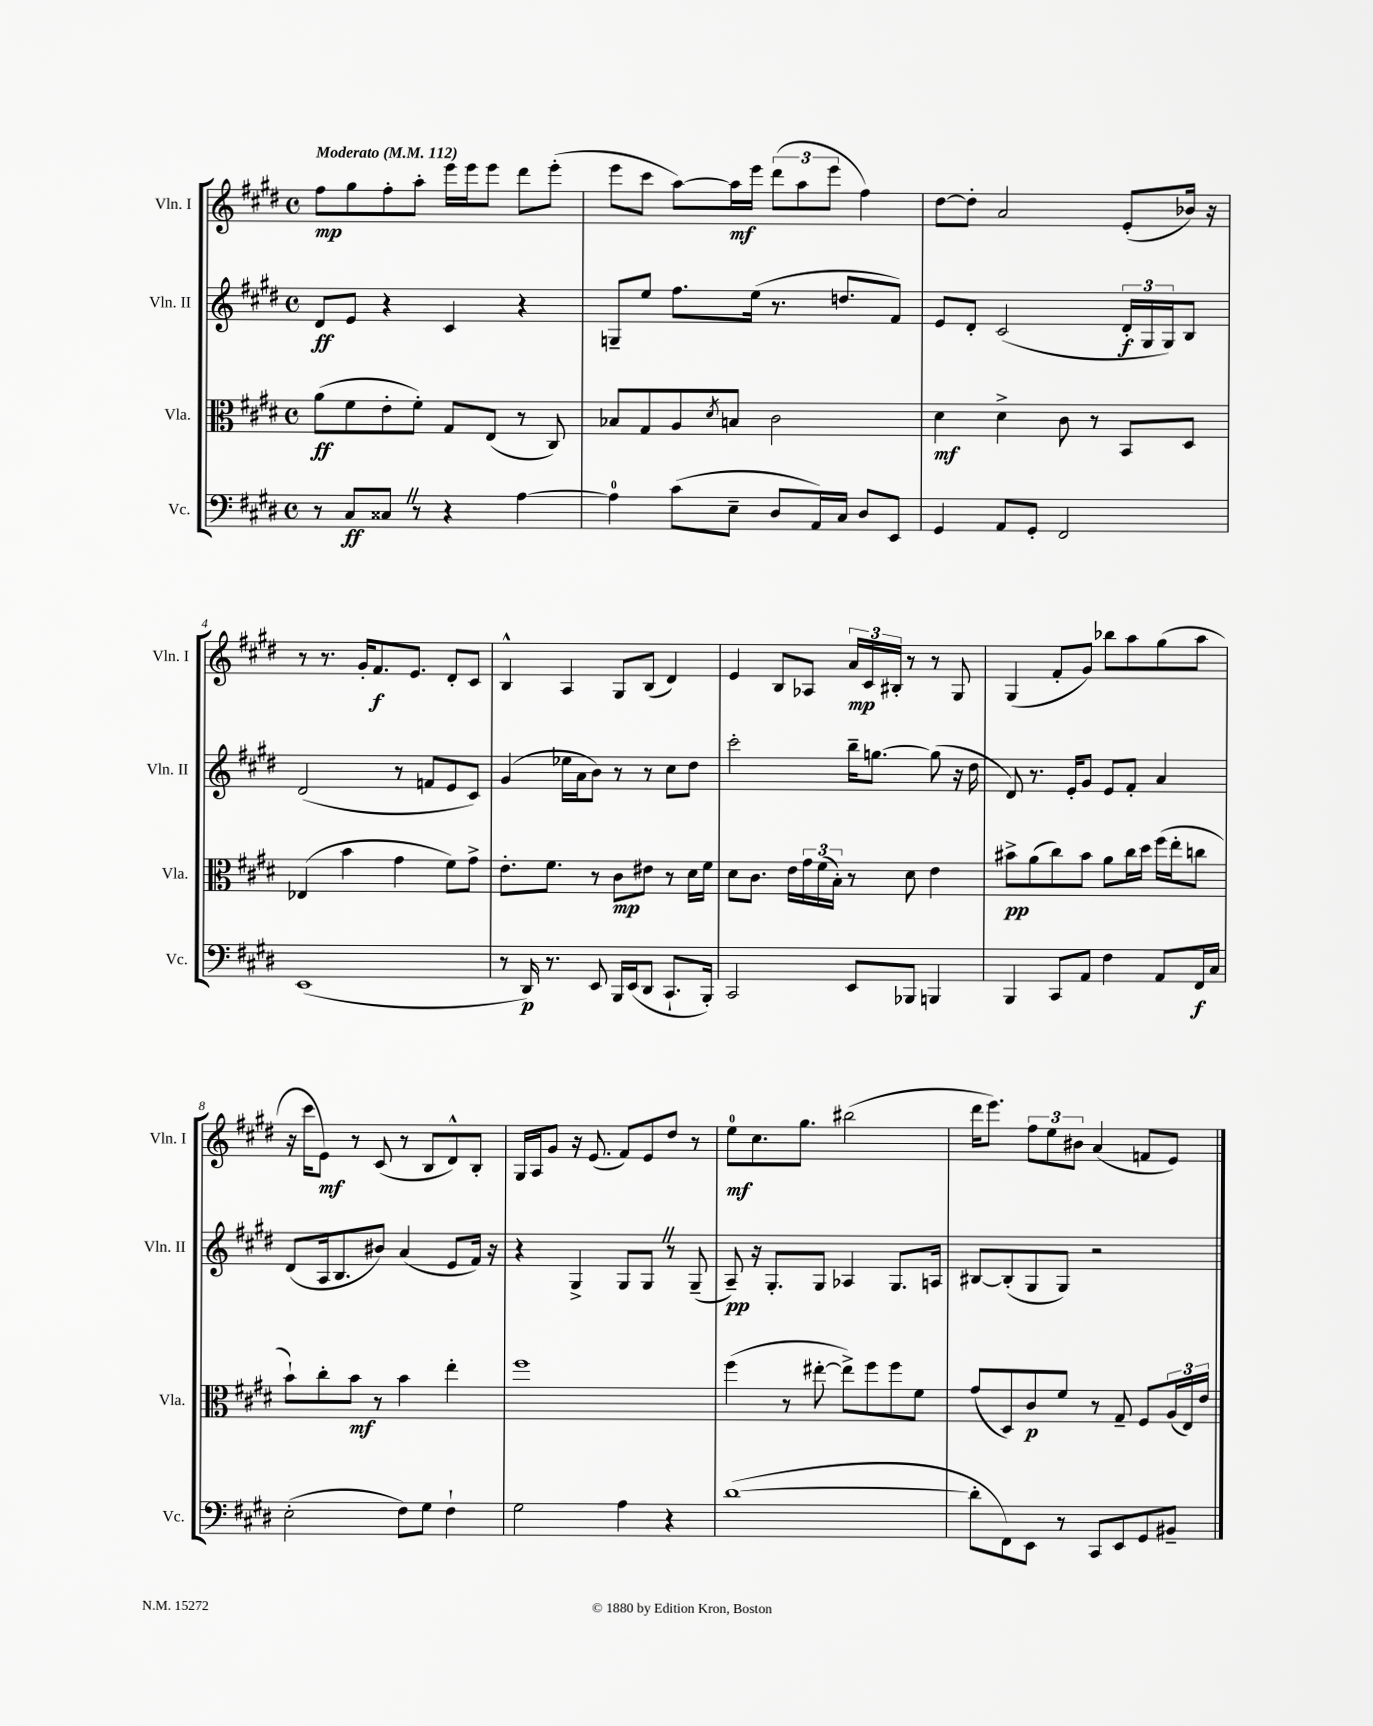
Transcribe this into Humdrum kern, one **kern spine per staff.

**kern	**kern	**kern	**kern
*staff4	*staff3	*staff2	*staff1
*clefF4	*clefC3	*clefG2	*clefG2
*k[f#c#g#d#]	*k[f#c#g#d#]	*k[f#c#g#d#]	*k[f#c#g#d#]
*M4/4	*M4/4	*M4/4	*M4/4
*met(c)	*met(c)	*met(c)	*met(c)
*MM112	*MM112	*MM112	*MM112
8r	(8a\L	8d#/L	8ff#\L
8C#/L	8f#\	8e/J	8gg#\
8C##/J	8e'\	4r	8ff#'\
8r	8f#'\J)	.	8aa'\J
4r	8G#/L	4c#/	16eee\LL
.	.	.	16eee\J
.	(8E/J	.	8eee\J
[4A\	8r	4r	8ddd#\L
.	8C#/)	.	(8eee'\J
=	=	=	=
4A\]	8B-/L	8G~/L	8eee\L
.	8G#/	8ee/J	8ccc#\J
(8c#\L	8A/	8.ff#\L	[8aa\L)
.	8qd#/	.	.
8E~\J	8B/J	.	16aa\]L
.	.	(16ee\Jk	16eee\JJ
8D#/L	2c#\	8.r	(12ddd#\L
.	.	.	12aa\
16AA/L)	.	.	.
.	.	.	12eee\J
16C#/JJ	.	8.dd/L	.
8D#/L	.	.	4ff#\)
8EE/J	.	8f#/J)	.
=	=	=	=
4GG#/	4d#\	8e/L	[8dd#\L
.	.	8d#'/J	8dd#'\]J
8AA/L	4d#^\	(2c#/	2a/
8GG#'/J	.	.	.
2FF#/	8c#\	.	.
.	8r	.	.
.	8BB/L	24d#'/LL	(8e'/L
.	.	24G#/	.
.	.	24G#/J)	.
.	8D#/J	8B/J	16b-/Jk)
.	.	.	16r
=	=	=	=
(1EE	(4E-/	(2d#/	8r
.	.	.	8.r
.	4b\	.	.
.	.	.	16g#'/LK
.	.	.	8.f#/
.	4g#\	8r	.
.	.	.	8.e/J
.	.	8f/L	.
.	8f#\L)	8e/	8d#'/L
.	8g#^\J	8c#/J)	8c#/J
=	=	=	=
8r	8.e'\L	(4g#/	4B^^/
16DD#/)	.	.	.
8.r	8.f#\J	.	.
.	.	16ee-\LL	4A/
.	.	16a\J	.
8EE/	8r	8b\J)	.
16BBB/LL	8c#\L	8r	8G#/L
(16EE/J	.	.	.
8DD#/J	8e#\J	8r	(8B/J
8.CC#`/L	8r	8cc#\L	4d#/)
.	16d#\LL	8dd#\J	.
16BBB'/Jk)	16f#\JJ	.	.
=	=	=	=
2CC#/	8d#\L	2ccc#'\	4e/
.	8.c#\J	.	.
.	.	.	8B/L
.	16e\LL	.	.
.	24g#\	.	8A-/J
.	(24f#\	.	.
.	24B'\JJ)	.	.
8EE/L	8r	16bb~\LK	24a/LL
.	.	.	24c#/
.	.	[8.gg\J	.
.	.	.	24B#'/JJ
8BBB-/J	8d#\	.	8r
4BBB/	4e\	(8gg\]	8r
.	.	16r	8G#/
.	.	16dd#\	.
=	=	=	=
4BBB/	8b#^\L	8d#/)	(4G#/
.	(8a\	8.r	.
8CC#/L	8cc#\)	.	8f#'/L
.	.	16e'/LK	.
8AA/J	8b#\J	8g#/J	8g#/J)
4F#\	8a\L	8e/L	8bb-\L
.	16cc#\L	8f#'/J	8aa\
.	16dd#\JJ	.	.
8AA/L	(16ff#\LL	4a/	(8gg#\
.	16ee'\J	.	.
16FF#/L	8cc\J	.	8aa\J
16C#/JJ	.	.	.
=	=	=	=
(2E'\	8b`\L)	(8d#/L	16r
.	.	.	16ccc#\LK
.	8cc#'\	16A/k	8e\J)
.	.	8.B/	.
.	8b\J	.	8r
.	8r	8b#/J)	(8c#/
8F#\L)	4b\	(4a/	8r
8G#\J	.	.	8B/L
4F#`\	4ee'\	8e/L	8d#^^/)
.	.	16f#/Jk)	8B'/J
.	.	16r	.
=	=	=	=
2G#\	1ff#	4r	16G#/LL
.	.	.	16A/J
.	.	.	8g#/J
.	.	4G#^/	16r
.	.	.	(8.e/
4A\	.	8G#/L	8f#/L)
.	.	8G#/J	8e/
4r	.	8r	8dd#/J
.	.	(8G#~/	8r
=	=	=	=
([1d#	(4ff#\	8A~/)	8ee\L
.	.	16r	8.cc#\
.	.	8.G#'/L	.
.	8r	.	.
.	.	.	8.gg#\J
.	[8ee#'\	8G#/J	.
.	8ee#^\]L)	4A-/	(2bb#\
.	8ff#\	.	.
.	8ff#\	8.G#/L	.
.	8f#\J	.	.
.	.	16A/Jk	.
=	=	=	=
8d#'\]L	(8g#/L	[8B#/L	16ddd#\LK
.	.	.	8.eee\J)
8FF#\)	8D#/)	(8B#'/]	.
8EE\J	8c#/	8G#/	12ff#\L
.	.	.	12ee\
8r	8f#/J	8G#/J)	.
.	.	.	12b#\J
8CC#/L	8r	2r	(4a/
8EE/	8G#~/	.	.
8GG#/	8F#/L	.	8f/L
8BB#~/J	(24A/L	.	8e/J)
.	24E/)	.	.
.	24e/JJ	.	.
==	==	==	==
*-	*-	*-	*-
